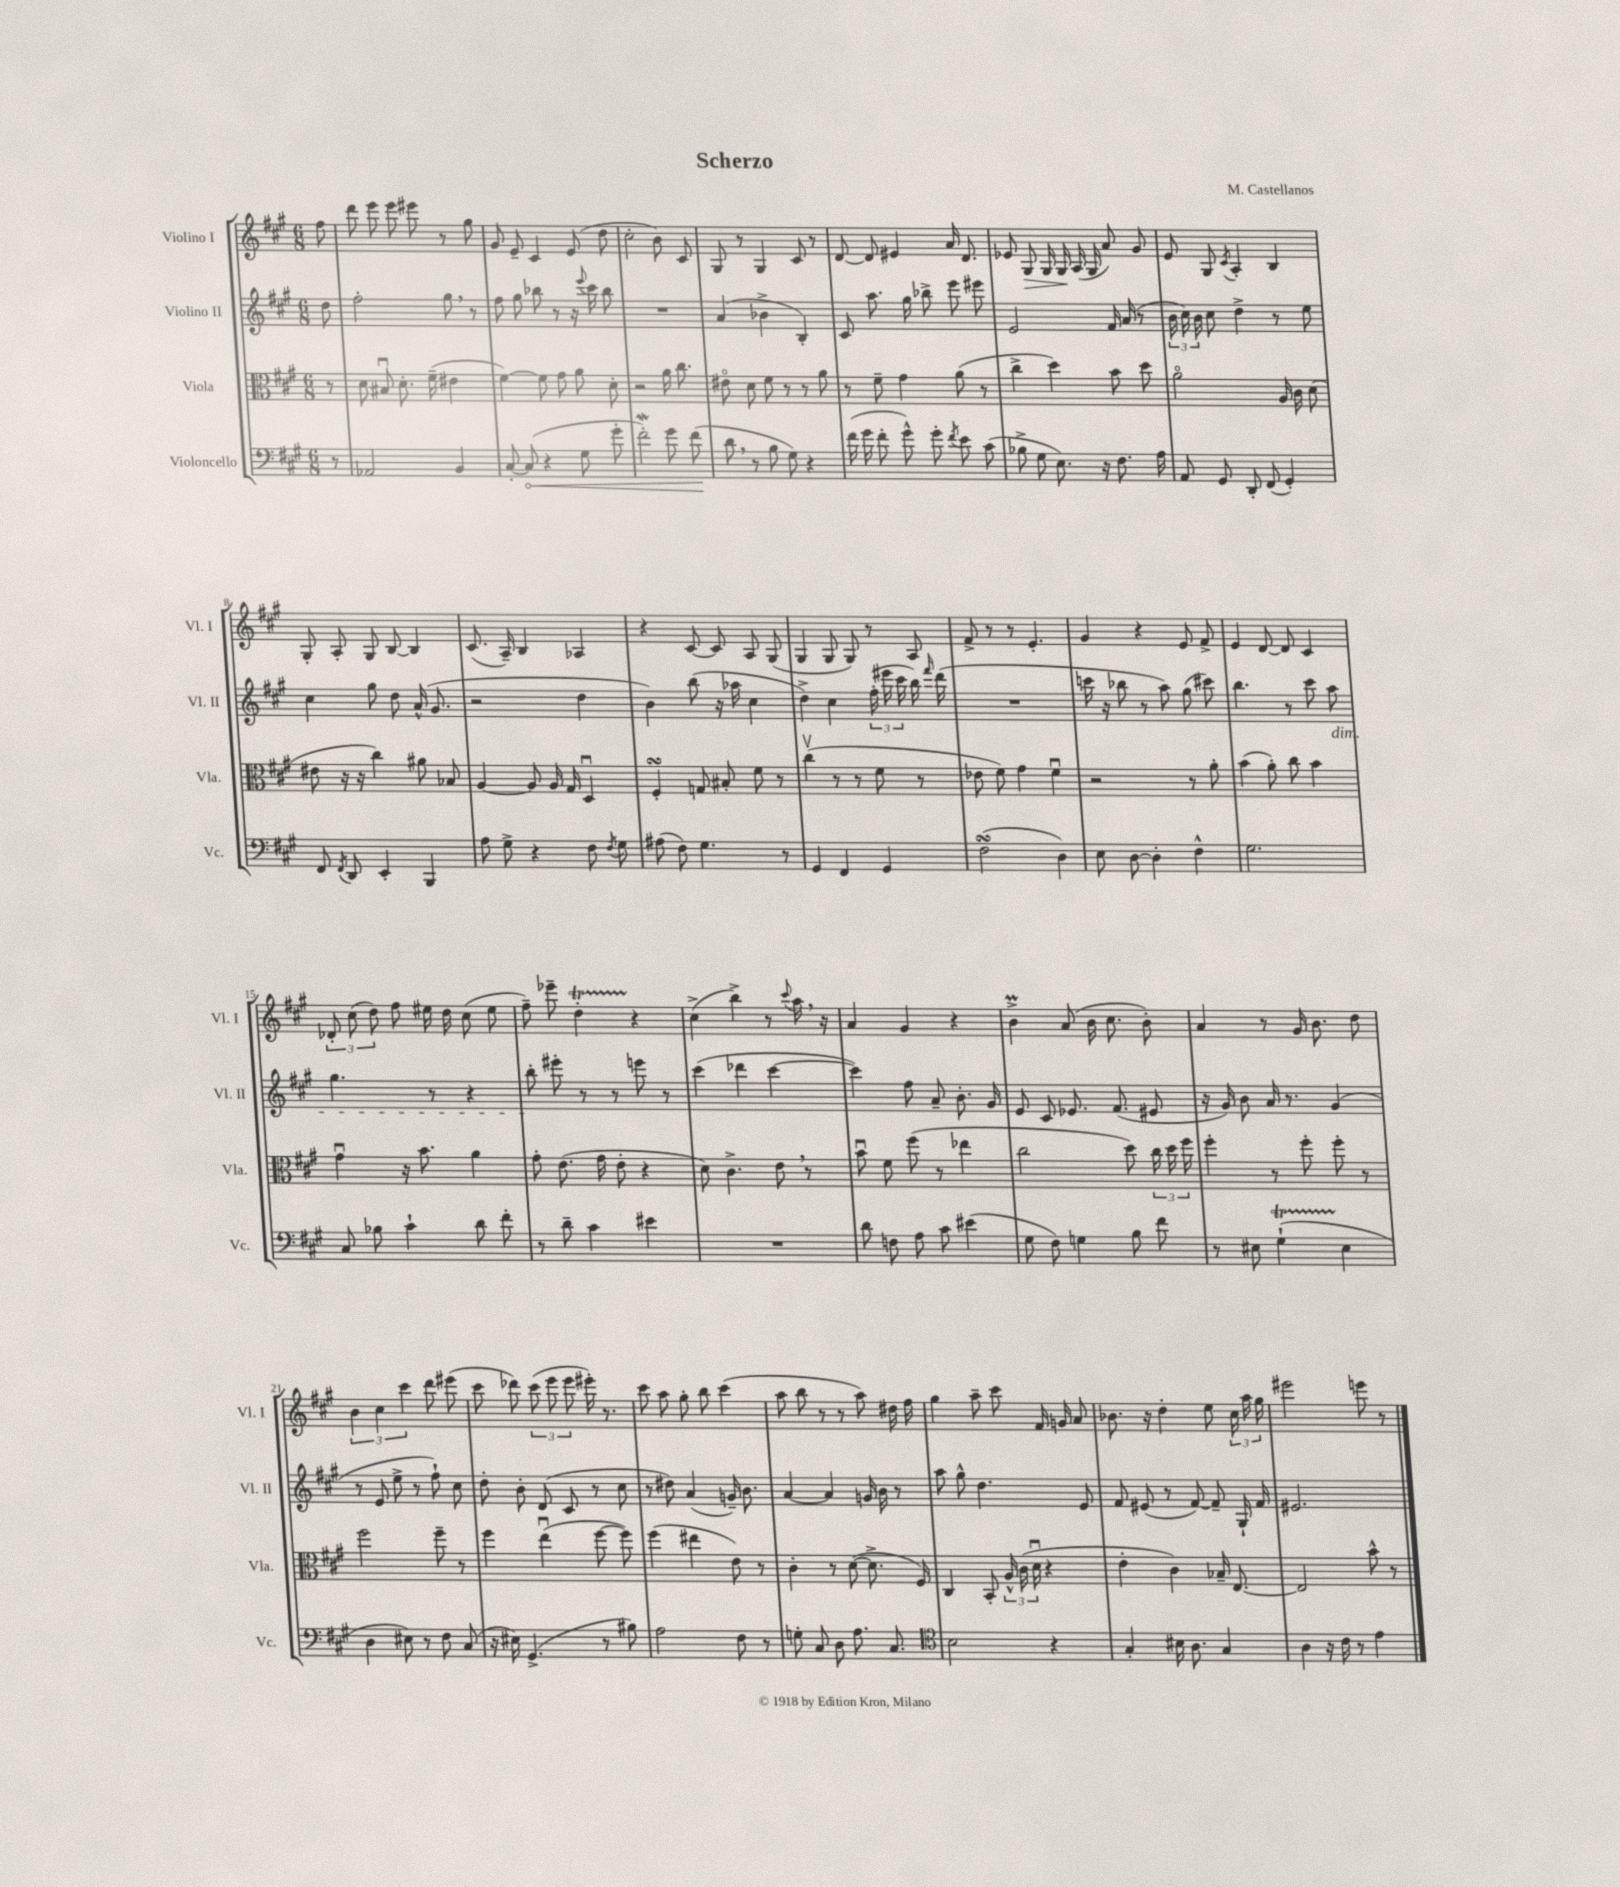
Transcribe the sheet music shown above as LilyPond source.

\header { title = "Scherzo" composer = "M. Castellanos" }
<<
\new StaffGroup <<
\new Staff = "s0" \with { instrumentName = "Violino I" shortInstrumentName = "Vl. I" } {
    \clef treble \key a \major \numericTimeSignature \time 6/8 \partial 8
    \autoBeamOff fis''8 |
    d'''8 e'''8 e'''8 eis'''8 r8 gis''8 |
    gis'8 e'8-- cis'4 e'8( d''8 |
    cis''2-. b'8) cis'8 |
    gis8 r8 gis4 cis'8 r8 |
    d'8~ d'8 eis'4 a'16 d'8. |
    ees'8 gis8\> gis16 gis16\! a16( gis16 a'8) gis'8 |
    e'8 gis8 \acciaccatura { cis'8 } a4-. b4 |
    gis8-. a8-. gis8 b8~ b4 |
    cis'8.( a16--) b4 aes4 |
    r4 cis'8~ cis'8 a8 gis8( |
    gis4 gis8 gis8) r8 a8 |
    fis'8-> r8 r8 e'4.-. |
    gis'4 r4 e'8 fis'8-> |
    e'4 d'8~ d'8 cis'4 |
    \tuplet 3/2 { des'8-. cis''8( d''8) } fis''8 eis''16 d''16 cis''8( eis''8 |
    fis''8--) ees'''8-- d''4-.\startTrillSpan r4\stopTrillSpan |
    cis''4->( b''4->) r8 \appoggiatura { cis'''8 } a''16 \breathe r16 |
    a'4 gis'4 r4 |
    b'4->\prall a'8( b'16 cis''8. b'8-.) |
    a'4 r8 gis'16 b'8. d''8 |
    \tuplet 3/2 { b'4 cis''4 cis'''4 } d'''8 eis'''8( |
    cis'''8 des'''8) \tuplet 3/2 { cis'''8( e'''8 e'''8 } eis'''16-.) r8. |
    cis'''8 a''8 gis''8-. b''8 cis'''4( |
    a''8 b''8 r8 r8 a''8) dis''16 fis''16 |
    gis''4 a''8-- cis'''8 fis'16 g'16 a'8 |
    bes'8. r16 d''4-. e''8 \tuplet 3/2 { cis''16 a''16 gis''16 } |
    eis'''2 e'''8 r8 \bar "|." |
}
\new Staff = "s1" \with { instrumentName = "Violino II" shortInstrumentName = "Vl. II" } {
    \clef treble \key a \major \numericTimeSignature \time 6/8 \partial 8
    \autoBeamOff d''8 |
    fis''2-. gis''8 \breathe r8 |
    fis''8 gis''8 bes''8 r8 r16 \appoggiatura { e'''8 } cis'''16 bes''8 |
    R2. |
    a'4( bes'4-> b4-.) |
    cis'8 a''8. gis''16 bes''8-> e'''8 eis'''8 |
    e'2 fis'16 a'16( r8 |
    \tuplet 3/2 { b'16 cis''16) b'16 } cis''8 d''4-> r8 e''8 |
    cis''4 gis''8 d''8 a'16-^( gis'8. |
    r2 d''4 |
    b'4) b''8( r16 aes''16 cis''4 |
    d''4->) cis''4 \tuplet 3/2 { fis''16-.( eis'''16 cis'''16 } b''16) \grace { fis'''16 } d'''16( |
    R2. |
    c'''16 r16 bes''8 r8 a''8) gis''8( cis'''8) |
    b''4. r8 cis'''8 a''8\dim |
    gis''4. r8 r4 |
    b''8-.\! eis'''8-. r8 r8 e'''8 r8 |
    cis'''4( des'''4 cis'''4~ |
    cis'''4) fis''8 a'8-- b'8.-. gis'16 |
    e'8 cis'8 ees'8. fis'8.( eis'8 |
    r16 gis'16) b'8 a'16 r8. gis'4( |
    r8 e'8 e''8-> r8 fis''8-!) cis''8 |
    d''8-. b'8-. d'8( cis'8 r8 cis''8 |
    r8 dis''8) a'4( g'16--) b'8. |
    a'4~ a'4 g'16 b'16 r8 |
    a''8 gis''8-^ d''4. e'8 |
    fis'8 eis'8( r8 fis'8~) fis'8-- gis16-! fis'16 |
    eis'2. \bar "|." |
}
\new Staff = "s2" \with { instrumentName = "Viola" shortInstrumentName = "Vla." } {
    \clef alto \key a \major \numericTimeSignature \time 6/8 \partial 8
    \autoBeamOff r8 |
    d'8 bis8\downbow d'8.-. fis'16--( eis'4 |
    fis'4~) fis'8 gis'8 a'8 d'8-. |
    r2 a'16 cis''8. |
    eis'8\flageolet d'8 fis'8 r8 r8 a'8 |
    r8 fis'8-- gis'4 a'8( r8 |
    cis''4-> d''4) b'8 d''8 |
    a'2\flageolet a16 cis'16 d'8( |
    eis'8 r16 r16 cis''4) ais'8 bes8 |
    a4~ a8 a16 gis16 d4\downbow |
    fis4-.\turn g8 bis8-. fis'8 r8 |
    cis''4\upbow( r8 r8 fis'8 r8 |
    ees'8 fis'8) gis'4 fis'4\downbow |
    r2 r8 a'8-. |
    b'4( a'8-.) cis''8 b'4 |
    gis'4\downbow r16 b'8. a'4 |
    gis'8-. e'8.( gis'16 e'8-. r4 |
    d'8) cis'4.-> e'8 \breathe r8 |
    b'8\downbow fis'8 fis''8( r8 ees''4 |
    cis''2 d''8) \tuplet 3/2 { cis''16 d''16 fis''16 } |
    fis''4-. r8 fis''8-. fis''8-. r8 |
    fis''2 fis''8-- r8 |
    fis''4 e''4\downbow( fis''8~ fis''8) |
    fis''4( eis''4 e'8) r8 |
    cis'4-. r8 d'8~( d'8.-> fis16) |
    cis4 b,8-. \tuplet 3/2 { a16-^ cis'16( d'16\downbow } r4 |
    e'4-. cis'4) bes16-- e8.~ |
    e2 b'8-^ r8 \bar "|." |
}
\new Staff = "s3" \with { instrumentName = "Violoncello" shortInstrumentName = "Vc." } {
    \clef bass \key a \major \numericTimeSignature \time 6/8 \partial 8
    \autoBeamOff r8 |
    aes,2 b,4 |
    cis8~-. \once \override Hairpin.circled-tip = ##t cis8\<( r4 gis8 gis'8-. |
    fis'2-.\mordent) gis'8 fis'8\!( |
    d'8 \breathe r8 b8 gis8) r4 |
    fis'16( gis'16 fis'8-. gis'8-^) gis'8-. \acciaccatura { fis'8 } e'8 cis'8( |
    bes8-> gis8 e8.) r16 fis8. a16 |
    a,8 gis,8 d,8-. fis,8( gis,4-.) |
    fis,8 \acciaccatura { fis,8 } d,8 e,4-. b,,4 |
    a8 gis8-> r4 fis8 \acciaccatura { fis8 } gis8 |
    ais8( fis8) gis4. r8 |
    gis,4 fis,4 gis,4 |
    fis2\turn( d4) |
    e8 d8~ d4-. fis4-^ |
    gis2. |
    cis8 bes8 cis'4-! d'8 fis'8-. |
    r8 d'8-- cis'4 eis'4 |
    R2. |
    d'8 f8 a8 cis'8 eis'4( |
    gis8 fis8) g4 b8 fis'8 |
    r8 eis8 gis4-!\startTrillSpan( eis4\stopTrillSpan |
    d4 eis8) r8 fis8 cis8( |
    r16 eis16) gis,4.->( r8 bis8) |
    a2 fis8 r8 |
    g8-. cis8 d8 a8. cis8. |
    \clef tenor b2 r4 |
    gis4-. bis16 a8. gis4 |
    a4 r16 cis'16 r8 e'4 \bar "|." |
}
>>
>>
